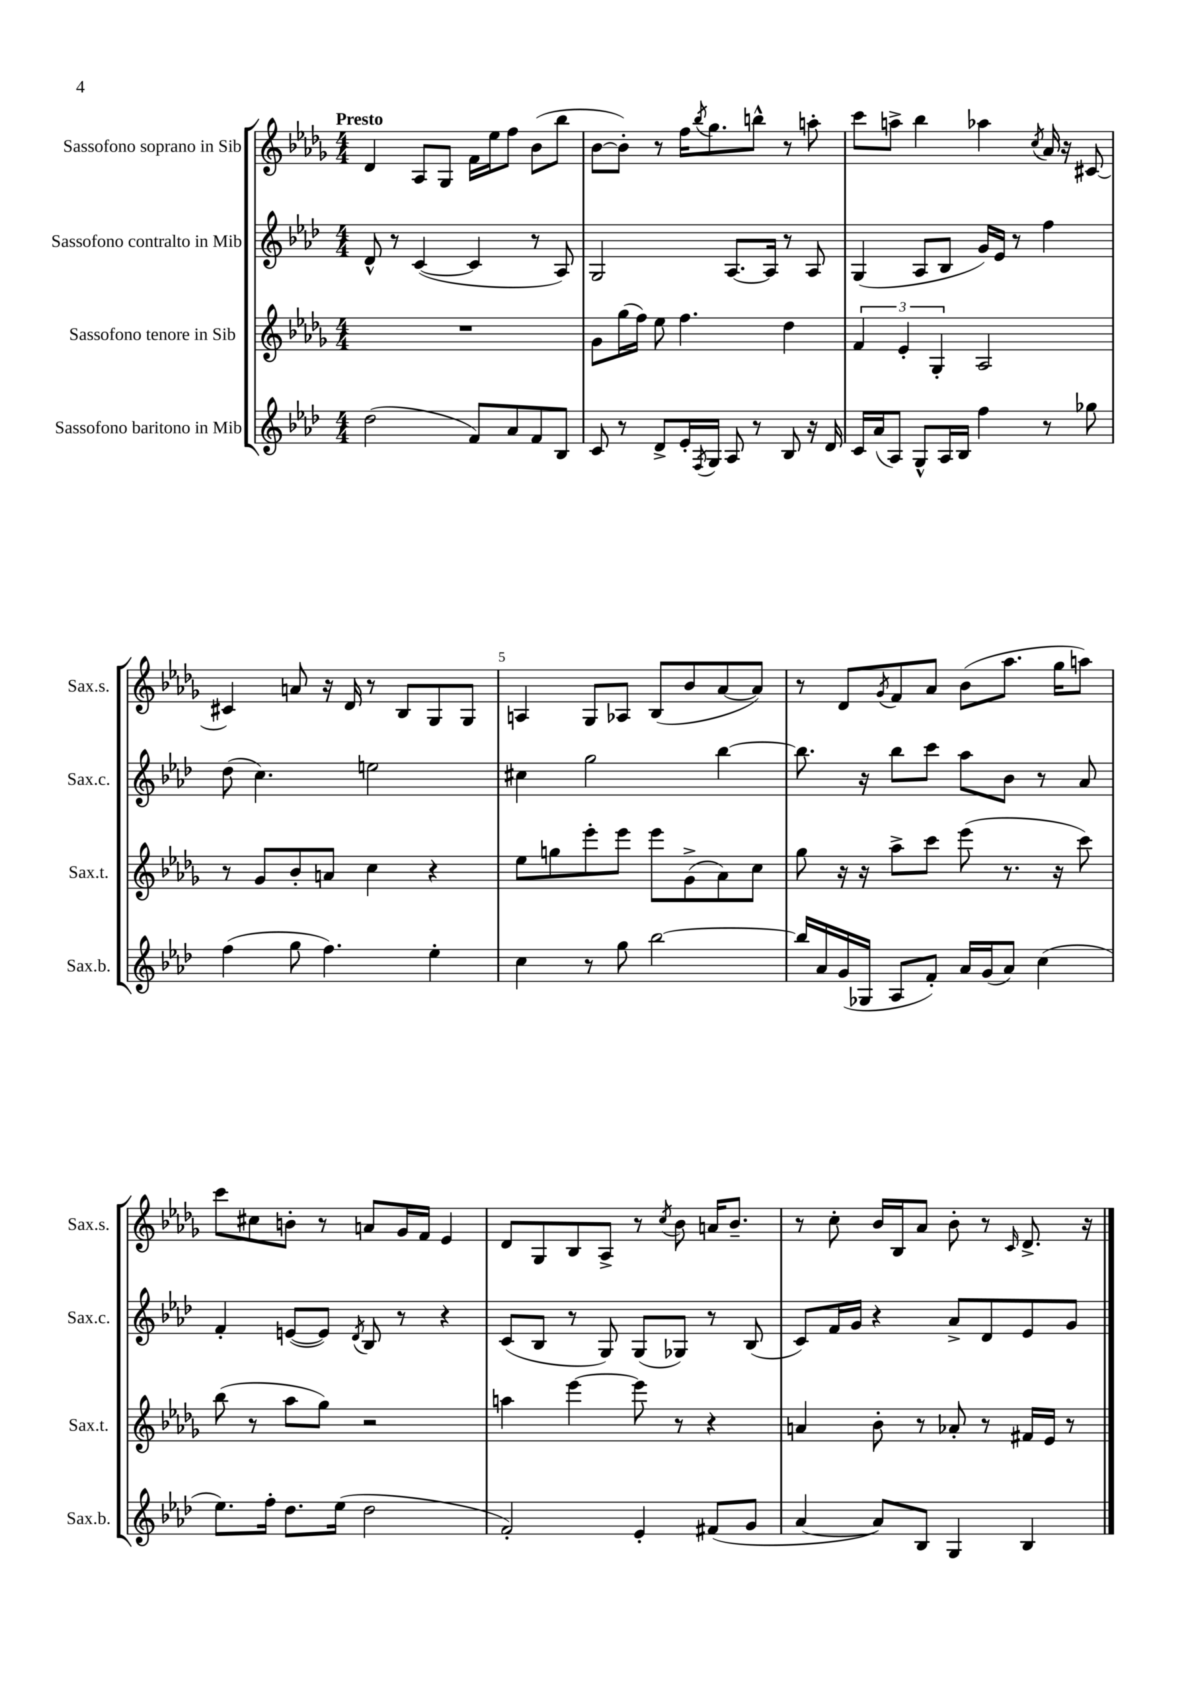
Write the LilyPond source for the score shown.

<<
\new StaffGroup <<
\new Staff = "s0" \with { instrumentName = "Sassofono soprano in Sib" shortInstrumentName = "Sax.s." } {
    \clef treble \key des \major \numericTimeSignature \time 4/4 \tempo "Presto"
    des'4 aes8 ges8 f'16 ees''16 f''8 bes'8( bes''8 |
    bes'8~ bes'8-.) r8 f''16 \acciaccatura { bes''8 } ges''8. b''8-^ r8 a''8-. |
    c'''8 a''8-> bes''4 aes''4 \acciaccatura { c''8 } aes'16 r16 cis'8~ |
    cis'4 a'8 r16 des'16 r8 bes8 ges8 ges8 |
    a4 ges8 aes8 bes8( bes'8 aes'8~ aes'8) |
    r8 des'8 \acciaccatura { ges'8 } f'8 aes'8 bes'8( aes''8. ges''16 a''8) |
    c'''8 cis''8 b'8-. r8 a'8 ges'16 f'16 ees'4 |
    des'8 ges8 bes8 aes8-> r8 \acciaccatura { c''8 } bes'8 a'16 bes'8.-- |
    r8 c''8-. bes'16 bes16 aes'8 bes'8-. r8 \grace { c'16 } des'8.-> r16 \bar "|." |
}
\new Staff = "s1" \with { instrumentName = "Sassofono contralto in Mib" shortInstrumentName = "Sax.c." } {
    \clef treble \key aes \major \numericTimeSignature \time 4/4
    des'8-^ r8 c'4~( c'4 r8 aes8) |
    g2 aes8.~ aes16 r8 aes8 |
    g4( aes8 bes8 g'16) ees'16 r8 f''4 |
    des''8( c''4.) e''2 |
    cis''4 g''2 bes''4~ |
    bes''8. r16 bes''8 c'''8 aes''8 bes'8 r8 aes'8 |
    f'4-. e'8~( e'8) \acciaccatura { des'8 } bes8 r8 r4 |
    c'8( bes8 r8 g8) g8( ges8) r8 bes8( |
    c'8) f'16 g'16 r4 aes'8-> des'8 ees'8 g'8 \bar "|." |
}
\new Staff = "s2" \with { instrumentName = "Sassofono tenore in Sib" shortInstrumentName = "Sax.t." } {
    \clef treble \key des \major \numericTimeSignature \time 4/4
    R1 |
    ges'8 ges''16( f''16) ees''8 f''4. des''4 |
    \tuplet 3/2 { f'4 ees'4-. ges4-. } aes2 |
    r8 ges'8 bes'8-. a'8 c''4 r4 |
    ees''8 g''8 ees'''8-. ees'''8 ees'''8 ges'8->( aes'8) c''8 |
    ges''8 r16 r16 aes''8-> c'''8 ees'''8( r8. r16 c'''8) |
    bes''8( r8 aes''8 ges''8) r2 |
    a''4 ees'''4~ ees'''8 r8 r4 |
    a'4 bes'8-. r8 aes'8-. r8 fis'16 ees'16 r8 \bar "|." |
}
\new Staff = "s3" \with { instrumentName = "Sassofono baritono in Mib" shortInstrumentName = "Sax.b." } {
    \clef treble \key aes \major \numericTimeSignature \time 4/4
    des''2( f'8) aes'8 f'8 bes8 |
    c'8 r8 des'8-> ees'16-. \acciaccatura { f8 } g16 aes8 r8 bes8 r16 des'16 |
    c'16 aes'16( aes8) g8-^ aes16 bes16 f''4 r8 ges''8 |
    f''4( g''8 f''4.) ees''4-. |
    c''4 r8 g''8 bes''2~ |
    bes''16 aes'16 g'16( ges16 aes8 f'8-.) aes'16 g'16( aes'8) c''4( |
    ees''8.) f''16-. des''8. ees''16( des''2 |
    f'2-.) ees'4-. fis'8( g'8 |
    aes'4~ aes'8) bes8 g4 bes4 \bar "|." |
}
>>
>>
\layout { \context { \Score \override BarNumber.break-visibility = ##(#f #t #t) barNumberVisibility = #(every-nth-bar-number-visible 5) } }
